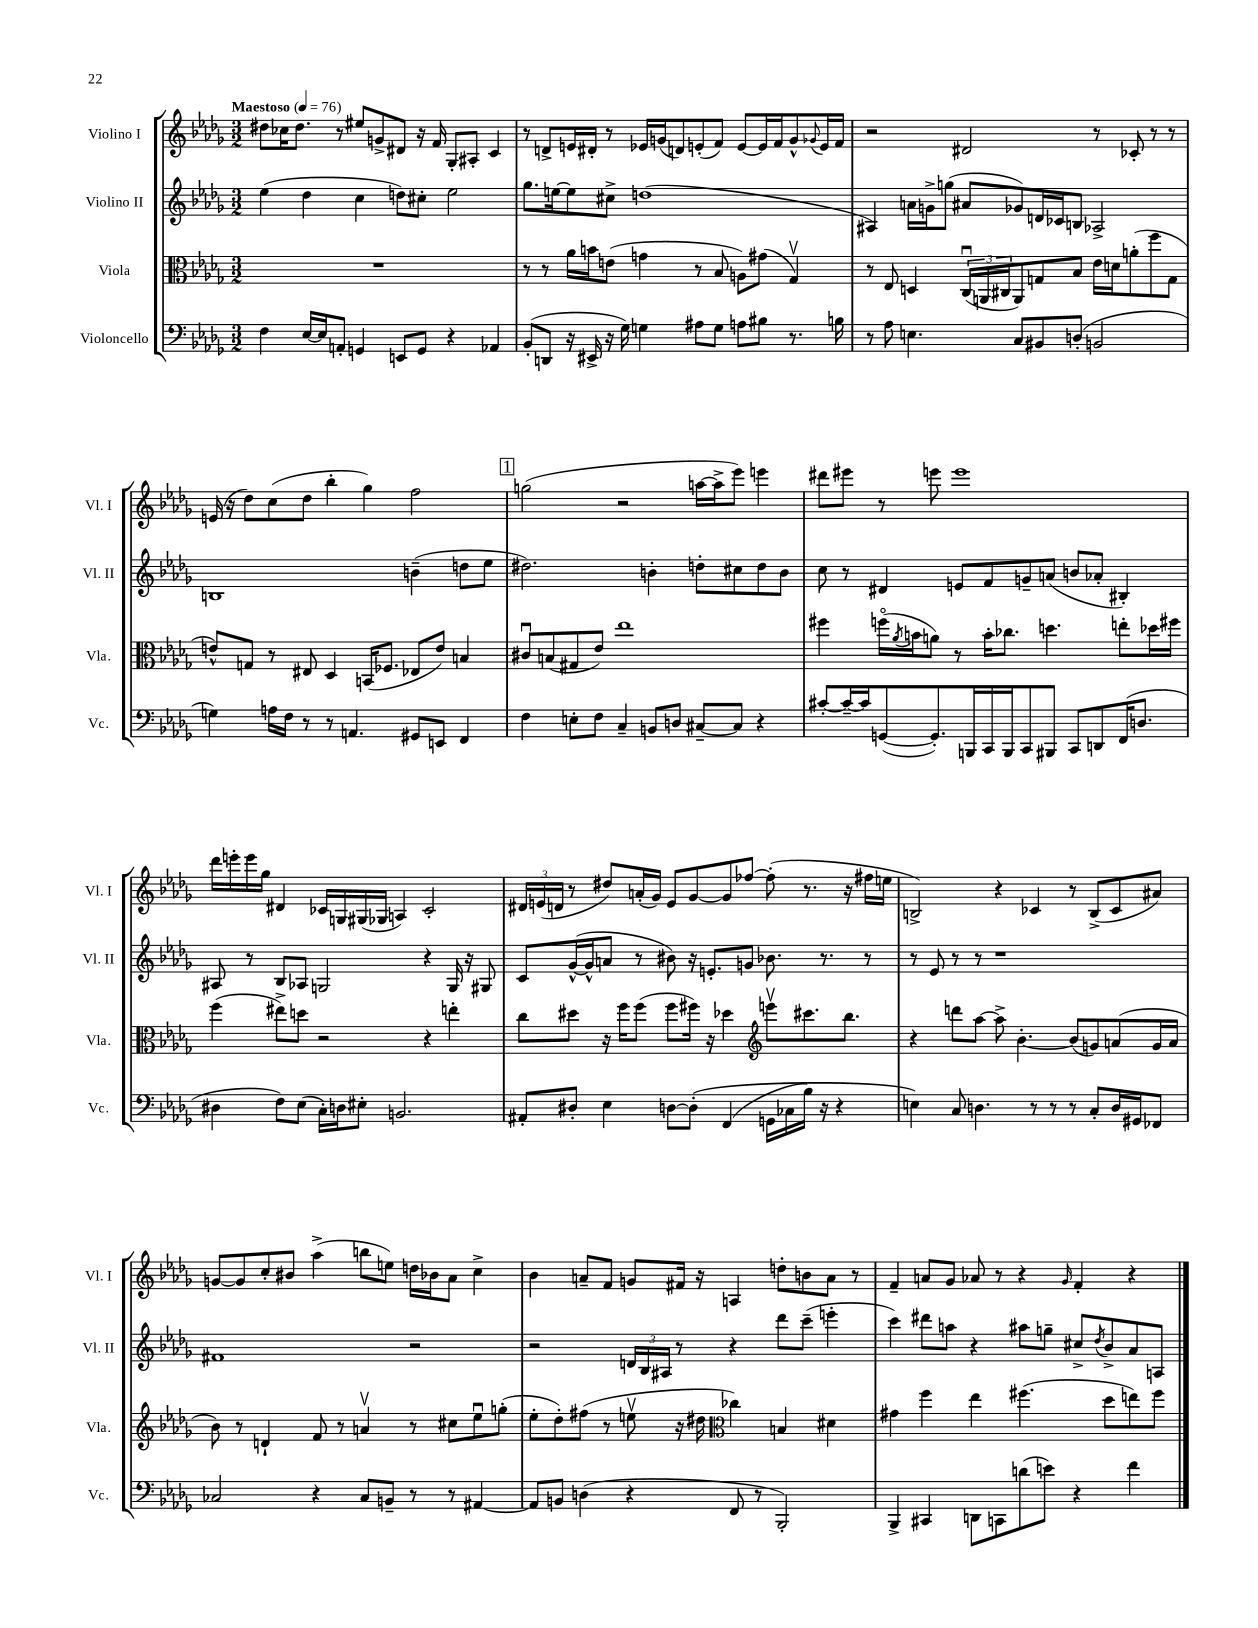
<<
\new StaffGroup <<
\new Staff = "s0" \with { instrumentName = "Violino I" shortInstrumentName = "Vl. I" } {
    \clef treble \key des \major \numericTimeSignature \time 3/2 \tempo "Maestoso" 4 = 76
    dis''8 ces''16 dis''8. r8 eis''8 g'8-> dis'8 r16 f'16 ges8-. ais8-. c'4 |
    r8 d'8-> e'16 dis'16-. r8 ees'16 g'16( d'8) e'8-.( f'8) e'8~ e'16 f'16 g'8-^ \appoggiatura { ges'8 } e'16 f'16 |
    r2 dis'2 r8 ces'8-. r8 r8 |
    e'16( r16 des''8) c''8( des''8 bes''4-. ges''4) f''2 |
    \mark \markup { \box "1" } g''2( r2 a''16~ a''16-> ees'''8) e'''4 |
    dis'''8 eis'''8 r8 e'''8 e'''1 |
    des'''16 e'''16-. e'''16 ges''16 dis'4 ces'16 g16 gis16( ges16 a4) ces'2-. |
    \tuplet 3/2 { dis'16 e'16( d'16 } r8 dis''8) a'16-.( ges'16) e'8 ges'8~ ges'8 fes''8~ fes''8-.( r8. r16 fis''16 e''16 |
    b2->) r4 ces'4 r8 b8->( ces'8 ais'8) |
    g'8~ g'8 c''8-. bis'8 aes''4->( b''8 e''8) d''16 bes'16 aes'8 c''4-> |
    bes'4 a'8-- f'8 g'8 fis'16 r16 a4 d''8-. b'8 a'8 r8 |
    f'4-- a'8 ges'8 aes'8 r8 r4 \grace { ges'16 } f'4-. r4 \bar "|." |
}
\new Staff = "s1" \with { instrumentName = "Violino II" shortInstrumentName = "Vl. II" } {
    \clef treble \key des \major \numericTimeSignature \time 3/2
    ees''4( des''4 c''4 d''8) cis''8-. ees''2 |
    ges''8. e''16~ e''8 cis''8-> d''1( |
    ais4) a'16 g'16-> g''8( ais'8 ges'8) d'16 ces'16 b8 aes2-> |
    b1 b'4--( d''8 ees''8 |
    \mark \markup { \box "1" } dis''2.) b'4-. d''8-. cis''8 d''8 b'8 |
    c''8 r8 dis'4 e'8 f'8 g'8-- a'8( b'8 aes'8-. bis4-.) |
    ais8 r8 bes8 aes8 g2 r4 g16 r16 gis8 |
    c'8 ges'16~-^( ges'16-^ a'8 r8 bis'8) r16 e'8.-. g'8 bes'8. r8. r8 |
    r8 ees'8 r8 r8 r1 |
    fis'1 r2 |
    r2 \tuplet 3/2 { d'16 bes16 ais16 } r8 r4 des'''8 c'''8--( e'''4-. |
    c'''4) dis'''8 a''8 r4 ais''8 g''8-- cis''8-> \acciaccatura { des''8 } bes'8-> aes'8 a8 \bar "|." |
}
\new Staff = "s2" \with { instrumentName = "Viola" shortInstrumentName = "Vla." } {
    \clef alto \key des \major \numericTimeSignature \time 3/2
    R1. |
    r8 r8 aes'16 b'16 e'8( g'4 r8 bes8 a8) gis'8( ges4\upbow) |
    r8 ees8 d4 \tuplet 3/2 { c16\downbow( a,16 cis16 } a,8) g8 bes8 ees'16 d'16 a'8-.( f''8 g8 |
    e'8-^) g8 r8 eis8 des4 b,16( fes8. ees8 e'8) b4 |
    \mark \markup { \box "1" } cis'8\downbow b8( gis8 ees'8) ees''1 |
    fis''4 f''16\flageolet( \acciaccatura { aes'8 } b'16 a'8) r8 b'16-. ces''8. d''4. e''8-. des''16 fis''16 |
    f''4( eis''8->) d''8 r2 r4 e''4-. |
    c''8 dis''8 r16 f''16 f''8( f''8 fis''16) r16 des''4 \clef treble e'''8\upbow cis'''8. bes''8. |
    r4 d'''8 aes''8~ aes''8-> bes'4.~-. bes'8( g'8) a'8( g'16 a'16 |
    bes'8) r8 d'4-! f'8 r8 a'4\upbow r8 cis''8 ees''8\downbow g''8-.( |
    ees''8-. des''8-.) fis''8( r8 e''8\upbow r16 dis''16 \clef alto ces''4) b4 dis'4 |
    gis'4 f''4 ees''4 fis''4.( des''8 e''8) fis''8 \bar "|." |
}
\new Staff = "s3" \with { instrumentName = "Violoncello" shortInstrumentName = "Vc." } {
    \clef bass \key des \major \numericTimeSignature \time 3/2
    f4 ees16~ ees16 a,8-. g,4 e,8 g,8 r4 aes,4 |
    bes,8-.( d,8 r16 eis,16-> r16 ges16) g4 ais8 g8 a8 bis8 r8. b16 |
    r8 aes8 e4. c8 bis,8 d8-.( b,2 |
    g4) a16 f16 r8 r8 a,4. gis,8 e,8 f,4 |
    \mark \markup { \box "1" } f4 e8-. f8 c4-- b,8 d8 cis8~-- cis8 r4 |
    cis'8~-. cis'16~-- cis'16 g,8~( g,8.-.) b,,16 c,16 b,,16 c,8 bis,,8 c,8 d,8 f,16( d8. |
    dis4 f8) ees8( c16-.) d16 eis8-. b,2. |
    ais,8-. dis8-. ees4 d8~ d8-.\( f,4( g,16 ces16 bes16) r16 r4 |
    e4\) c8 d4. r8 r8 r8 c8-. d16 gis,16 fes,8 |
    ces2 r4 ces8 b,8-- r8 r8 ais,4~ |
    ais,8 b,8 d4( r4 f,8 r8 bes,,2-.) |
    bes,,4-> cis,4 d,8 c,8 d'8( e'8) r4 f'4 \bar "|." |
}
>>
>>
\layout { \context { \Score \remove "Bar_number_engraver" } }
